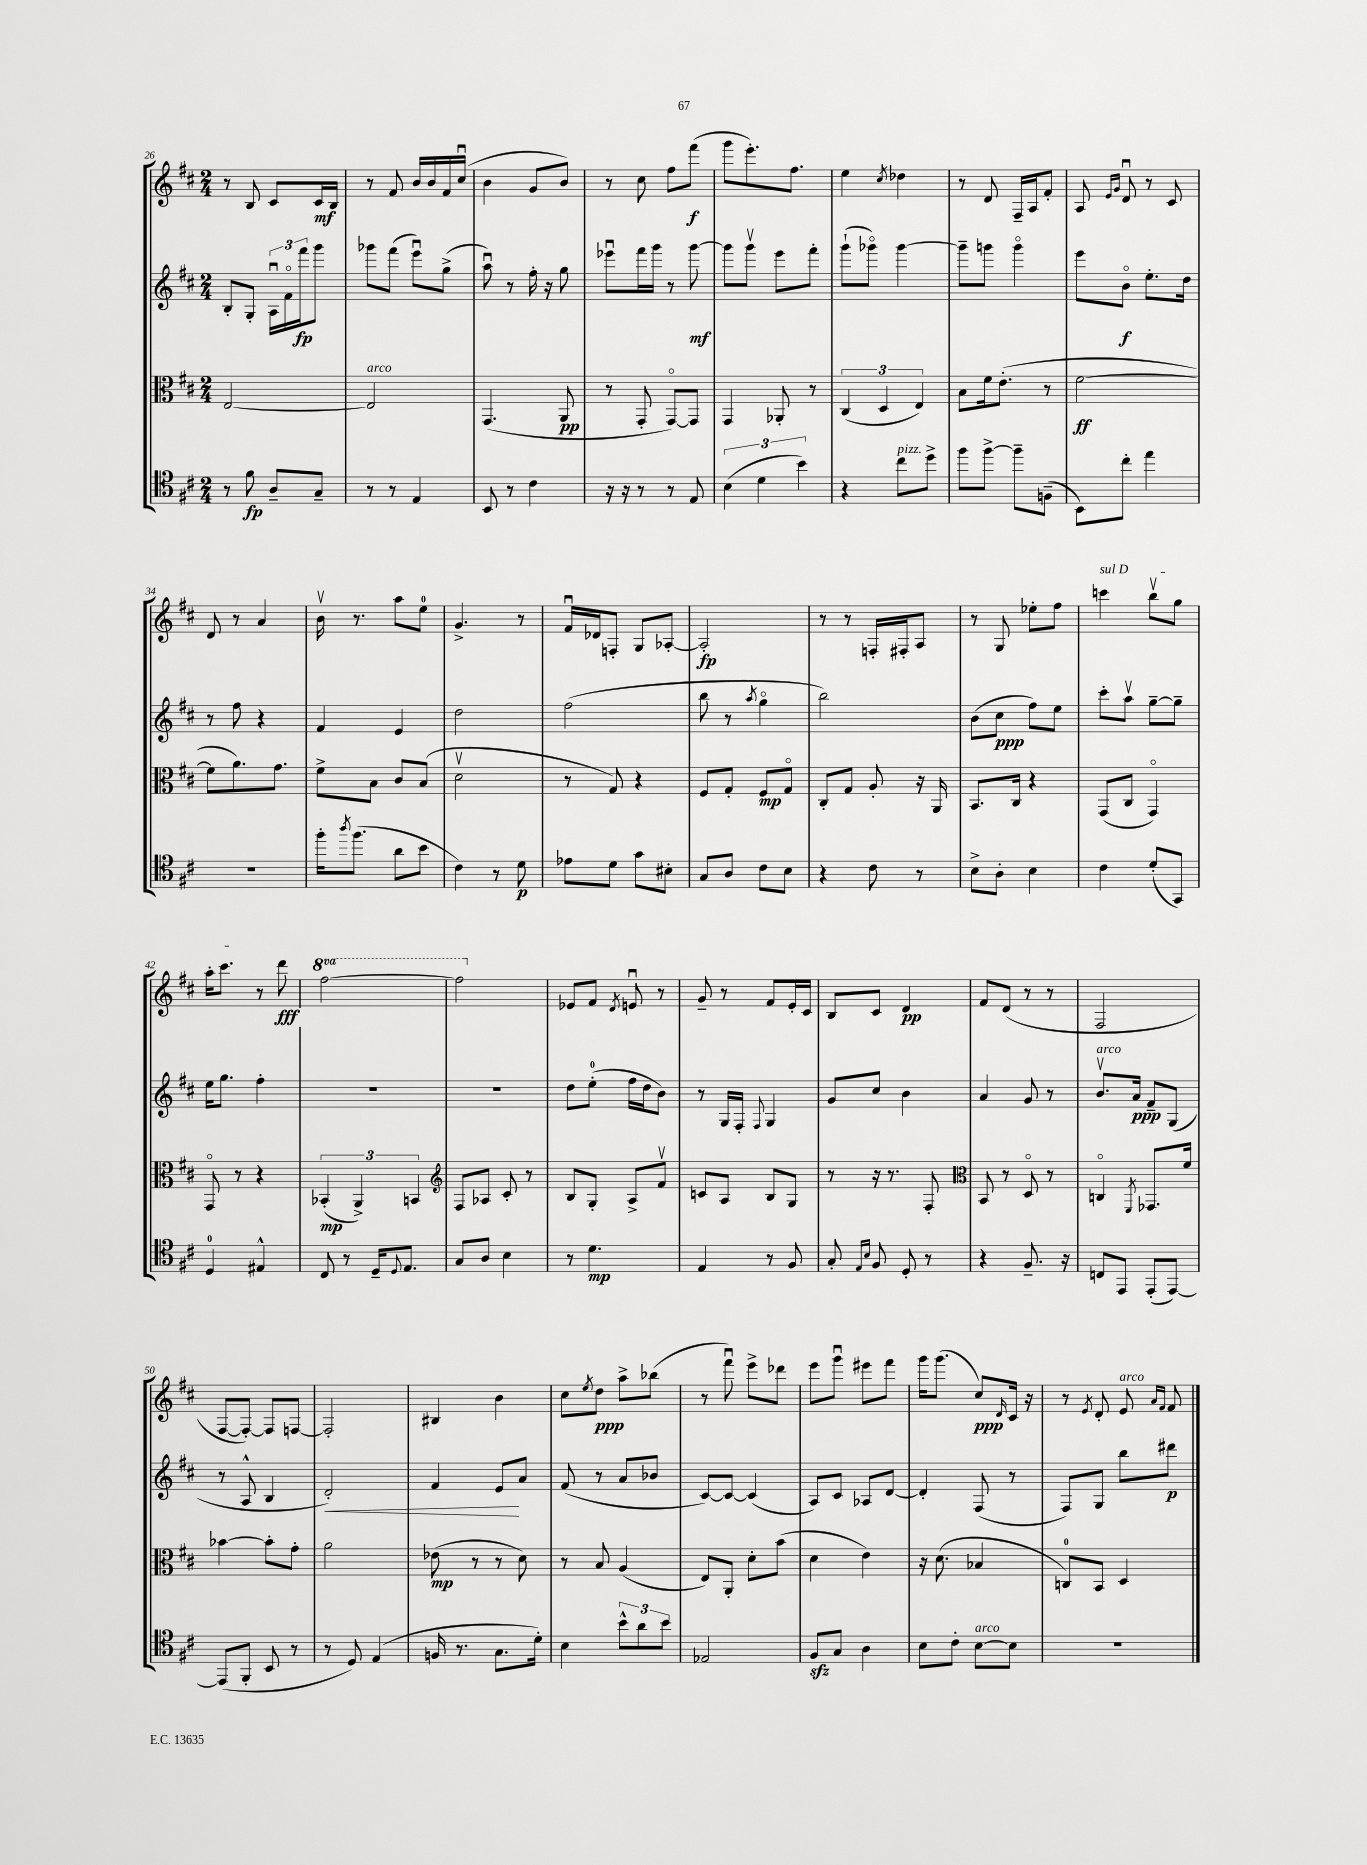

**kern	**dynam	**kern	**dynam	**kern	**dynam	**kern	**dynam
*part4	*part4	*part3	*part3	*part2	*part2	*part1	*part1
*staff4	*staff4	*staff3	*staff3	*staff2	*staff2	*staff1	*staff1
*clefC4	*	*clefC3	*	*clefG2	*	*clefG2	*
*k[f#c#]	*	*k[f#c#]	*	*k[f#c#]	*	*k[f#c#]	*
*M2/4	*	*M2/4	*	*M2/4	*	*M2/4	*
=26	=26	=26	=26	=26	=26	=26	=26
8r	.	[2E/	.	8B'/L	.	8r	.
8f#\	fp	.	.	8G'/J	.	8B/	.
8A~/L	.	.	.	24Au\LL	.	8c#/L	.
.	.	.	.	24f#\	.	.	.
.	.	.	.	24fff#\J	fp	.	.
8G~/J	.	.	.	8ggg\J	.	16c#/L	mf
.	.	.	.	.	.	16B/JJ	.
=27	=27	=27	=27	=27	=27	=27	=27
!	!	!LO:TX:a:i:t=arco	!	!	!	!	!
8r	.	2E/]	.	8ggg-X\L	.	8r	.
8r	.	.	.	(8fff#\J	.	8f#/	.
4E/	.	.	.	8eeeu\L)	.	16b/LL	.
.	.	.	.	.	.	16b/	.
.	.	.	.	(8gg^\J	.	16f#/	.
.	.	.	.	.	.	(16cc#u/JJ	.
=28	=28	=28	=28	=28	=28	=28	=28
8BB/	.	(4.GG/	.	8aau\)	.	4b\	.
8r	.	.	.	8r	.	.	.
4c#\	.	.	.	16ff#'\	.	8g/L	.
.	.	.	.	16r	.	.	.
.	.	8AA/	pp	8gg\	.	8b/J)	.
=29	=29	=29	=29	=29	=29	=29	=29
16r	.	8r	.	8eee-Xu\L	.	8r	.
16r	.	.	.	.	.	.	.
8r	.	8GG'/	.	16fff#\L	.	8cc#\	.
.	.	.	.	16ggg\JJ	.	.	.
8r	.	[8GG/L)	.	8r	.	8ff#\L	.
8E/	.	8GG/J]	.	[8ggg\	mf	(8fff#\J	f
=30	=30	=30	=30	=30	=30	=30	=30
(6B\	.	4GG/	.	8ggg\L]	.	8ggg\L	.
.	.	.	.	8gggv\J	.	8.eee'\)	.
6d\	.	.	.	.	.	.	.
.	.	8AA-X'/	.	8eee\L	.	.	.
.	.	.	.	.	.	8.ff#\J	.
6b\)	.	.	.	.	.	.	.
.	.	8r	.	8fff#'\J	.	.	.
=31	=31	=31	=31	=31	=31	=31	=31
4r	.	(6C#/	.	(8ggg`\L	.	4ee\	.
.	.	.	.	8ggg-X\J)	.	.	.
.	.	6D/	.	.	.	.	.
.	.	.	.	.	.	8qcc#/	.
!LO:TX:a:i:t=pizz.	!	!	!	!	!	!	!
8cc#\L	.	.	.	[4ggg-\	.	4dd-X\	.
.	.	6E/)	.	.	.	.	.
8dd^\J	.	.	.	.	.	.	.
=32	=32	=32	=32	=32	=32	=32	=32
8ff#\L	.	8B\L	.	8ggg-~\L]	.	8r	.
[8ff#^\J	.	16f#\k	.	8gggn\J	.	8d/	.
.	.	(8.e'\J	.	.	.	.	.
8ff#~\L]	.	.	.	4ggg\	.	16F#~/LL	.
.	.	.	.	.	.	16A/J	.
(8Fn~\J	.	8r	.	.	.	8f#'/J	.
=33	=33	=33	=33	=33	=33	=33	=33
8BB\L)	.	[2f#\	ff	8eee\L	.	8A/	.
.	.	.	.	.	.	16qqe/LL	.
.	.	.	.	.	.	16qqg/JJ	.
8cc#'\J	.	.	.	8b\J	f	8du/	.
4ee\	.	.	.	8.ee'\L	.	8r	.
.	.	.	.	.	.	8c#/	.
.	.	.	.	16dd\Jk	.	.	.
!!LO:LB:g=z
=34	=34	=34	=34	=34	=34	=34	=34
2r	.	8f#\L]	.	8r	.	8d/	.
.	.	8.a\)	.	8ff#\	.	8r	.
.	.	.	.	4r	.	4a/	.
.	.	8.g\J	.	.	.	.	.
=35	=35	=35	=35	=35	=35	=35	=35
16ff#'\KL	.	8f#^\L	.	4f#/	.	16bv\	.
8qaa/	.	.	.	.	.	.	.
(8.ff#\J	.	.	.	.	.	8.r	.
.	.	8B\J	.	.	.	.	.
8a\L	.	8c#/L	.	4e/	.	8aa\L	.
8b\J	.	(8B/J	.	.	.	8ee\J	.
=36	=36	=36	=36	=36	=36	=36	=36
4c#\)	.	2dv\	.	2dd\	.	4.g^/	.
8r	.	.	.	.	.	.	.
8d\	p	.	.	.	.	8r	.
=37	=37	=37	=37	=37	=37	=37	=37
8e-X\L	.	8r	.	(2ff#\	.	16f#u/LL	.
.	.	.	.	.	.	16d-X/J	.
8d\J	.	8G/)	.	.	.	8Fn'/J	.
8g\L	.	4r	.	.	.	8G/L	.
8B#X'\J	.	.	.	.	.	[8A-X'/J	.
=38	=38	=38	=38	=38	=38	=38	=38
8G/L	.	8F#/L	.	8bb\	.	2A-'/]	fp
8A/J	.	8G'/J	.	8r	.	.	.
.	.	.	.	8qaa/	.	.	.
8c#\L	.	8F#/L	mp	4gg\	.	.	.
8B\J	.	8G/J	.	.	.	.	.
=39	=39	=39	=39	=39	=39	=39	=39
4r	.	8C#'/L	.	2bb\)	.	8r	.
.	.	8G/J	.	.	.	8r	.
8c#\	.	8A'/	.	.	.	16Fn'/LL	.
.	.	.	.	.	.	16F#X'/J	.
8r	.	16r	.	.	.	8A/J	.
.	.	16AA/	.	.	.	.	.
=40	=40	=40	=40	=40	=40	=40	=40
8B^\L	.	8.BB/L	.	(8b\L	.	8r	.
8A'\J	.	.	.	8cc#\J	ppp	8G/	.
.	.	16C#/Jk	.	.	.	.	.
4B\	.	4r	.	8ff#\L)	.	8ee-X'\L	.
.	.	.	.	8ee\J	.	8ff#\J	.
=41	=41	=41	=41	=41	=41	=41	=41
!	!	!	!	!	!	!LO:TX:a:i:t=sul D	!
4c#\	.	(8GG/L	.	8ccc#'\L	.	4cccn\	.
.	.	8C#/J	.	8aav\J	.	.	.
(8d'/L	.	4GG/)	.	[8gg~\L	.	8bbv\L	.
8GG/J)	.	.	.	8gg~\J]	.	8gg\J	.
!!LO:LB:g=z
=42	=42	=42	=42	=42	=42	=42	=42
4D/	.	8GG/	.	16ee\KL	.	16aa'\KL	.
.	.	.	.	8.gg\J	.	8.ccc#\J	.
.	.	8r	.	.	.	.	.
4E#X^^/	.	4r	.	4ff#'\	.	8r	.
.	.	.	.	.	.	8ddd\	fff
=43	=43	=43	=43	=43	=43	=43	=43
*	*	*	*	*	*	*8va	*
8C#/	.	(6BB-X'/	mp	2r	.	[2fff#\	.
8r	.	.	.	.	.	.	.
.	.	6AA^/)	.	.	.	.	.
16D~/KL	.	.	.	.	.	.	.
8qqD/	.	.	.	.	.	.	.
8.E/J	.	.	.	.	.	.	.
.	.	6BBn/	.	.	.	.	.
=44	=44	=44	=44	=44	=44	=44	=44
*	*	*clefG2	*	*	*	*	*
8G/L	.	8F#/L	.	2r	.	2fff#\]	.
8A/J	.	8A-X/J	.	.	.	.	.
4B\	.	8c#'/	.	.	.	.	.
.	.	8r	.	.	.	.	.
=45	=45	=45	=45	=45	=45	=45	=45
*	*	*	*	*	*	*X8va	*
8r	.	8B/L	.	8dd\L	.	8e-X/L	.
4.d\	mp	8G'/J	.	(8ee'\J	.	8f#/J	.
.	.	.	.	.	.	8qd/	.
.	.	8A^/L	.	16ff#\LL	.	8enu/	.
.	.	.	.	16dd\J	.	.	.
.	.	8f#v/J	.	8b\J)	.	8r	.
=46	=46	=46	=46	=46	=46	=46	=46
4E/	.	8cn/L	.	8r	.	8g~/	.
.	.	8A/J	.	16G/LL	.	8r	.
.	.	.	.	16F#'/JJ	.	.	.
.	.	.	.	8qqF#/	.	.	.
8r	.	8B/L	.	4G/	.	8f#/L	.
8F#/	.	8G/J	.	.	.	16e'/L	.
.	.	.	.	.	.	16c#/JJ	.
=47	=47	=47	=47	=47	=47	=47	=47
8G'/	.	8r	.	8g/L	.	8B/L	.
16qqE/LL	.	.	.	.	.	.	.
16qqB/JJ	.	.	.	.	.	.	.
8F#/	.	16r	.	8cc#/J	.	8c#/J	.
.	.	8.r	.	.	.	.	.
8D'/	.	.	.	4b\	.	4d/	pp
8r	.	8F#'/	.	.	.	.	.
=48	=48	=48	=48	=48	=48	=48	=48
*	*	*clefC3	*	*	*	*	*
4r	.	8BB/	.	4a/	.	8f#/L	.
.	.	8r	.	.	.	(8d/J	.
8.F#~/	.	8D/	.	8g/	.	8r	.
.	.	8r	.	8r	.	8r	.
16r	.	.	.	.	.	.	.
=49	=49	=49	=49	=49	=49	=49	=49
!	!	!	!	!LO:TX:a:i:t=arco	!	!	!
8Cn/L	.	4Cn/	.	8.bv/L	.	2F#/	.
8EE/J	.	.	.	.	.	.	.
.	.	.	.	16a/Jk	ppp	.	.
.	.	8qFF#/	.	.	.	.	.
(8EE'/L	.	8.GG-X/L	.	8f#~/L	.	.	.
[8EE/J)	.	.	.	(8G/J	.	.	.
.	.	16f#/Jk	.	.	.	.	.
!!LO:LB:g=z
=50	=50	=50	=50	=50	=50	=50	=50
(8EE/L]	.	[4b-X\	.	8r	.	[8F#/L	.
8FF#'/J	.	.	.	8A^^/	.	8F#'/J_)	.
8BB/	.	8b-'\L]	.	4B/	.	8F#/L]	.
8r	.	8g'\J	.	.	.	[8Fn/J	.
=51	=51	=51	=51	=51	=51	=51	=51
!	!	!	!	!	!LO:HP:b	!	!
8r	.	2a\	.	2d'/)	<	2F'/]	.
8D/)	.	.	.	.	.	.	.
(4E/	.	.	.	.	.	.	.
=52	=52	=52	=52	=52	=52	=52	=52
16Fn/	.	(8e-X\	mp	4f#/	.	4B#X/	.
8.r	.	.	.	.	.	.	.
.	.	8r	.	.	.	.	.
8.G\L	.	8r	.	8e/L	.	4b\	.
.	.	8d\)	.	8a/J	[	.	.
16d'\Jk)	.	.	.	.	.	.	.
=53	=53	=53	=53	=53	=53	=53	=53
4B\	.	8r	.	(8f#/	.	8cc#\L	.
.	.	.	.	.	.	8qee/	.
.	.	8B/	.	8r	.	8dd\J	ppp
12b^^\L	.	(4A/	.	8a/L	.	8aa^\L	.
12a\	.	.	.	.	.	.	.
.	.	.	.	8b-X/J	.	(8bb-X\J	.
12b\J	.	.	.	.	.	.	.
=54	=54	=54	=54	=54	=54	=54	=54
2E-X/	.	8E/L)	.	[8c#/L)	.	8r	.
.	.	8AA'/J	.	8c#/J_	.	8fff#u\)	.
.	.	8d'\L	.	(4c#/]	.	8eee^\L	.
.	.	(8b\J	.	.	.	8ddd-X\J	.
=55	=55	=55	=55	=55	=55	=55	=55
8F#zz/L	.	4d\	.	8A/L)	.	8eee\L	.
8G/J	.	.	.	8c#/J	.	8gggu\J	.
4A\	.	4e\)	.	8A-X/L	.	8eee#X\L	.
.	.	.	.	[8d/J	.	8fff#\J	.
=56	=56	=56	=56	=56	=56	=56	=56
8B\L	.	16r	.	4d'/]	.	16ggg\KL	.
.	.	(8.d\	.	.	.	(8.ggg\J	.
8c#'\J	.	.	.	.	.	.	.
!LO:TX:a:i:t=arco	!	!	!	!	!	!	!
[8B\L	.	4B-X/	.	(8F#/	.	8cc#/L)	ppp
.	.	.	.	.	.	16qqd/	.
8B\J]	.	.	.	8r	.	16c#/Jk	.
.	.	.	.	.	.	16r	.
=57	=57	=57	=57	=57	=57	=57	=57
2r	.	8Cn/L)	.	8F#/L)	.	8r	.
.	.	.	.	.	.	8qe/	.
.	.	8BB/J	.	8G/J	.	8d'/	.
!	!	!	!	!	!	!LO:TX:a:i:t=arco	!
.	.	4D/	.	8bb\L	.	8e/	.
.	.	.	.	.	.	16qqa/LL	.
.	.	.	.	.	.	16qqf#/JJ	.
.	.	.	.	8ddd#X\J	p	8f#/	.
==	==	==	==	==	==	==	==
*-	*-	*-	*-	*-	*-	*-	*-
